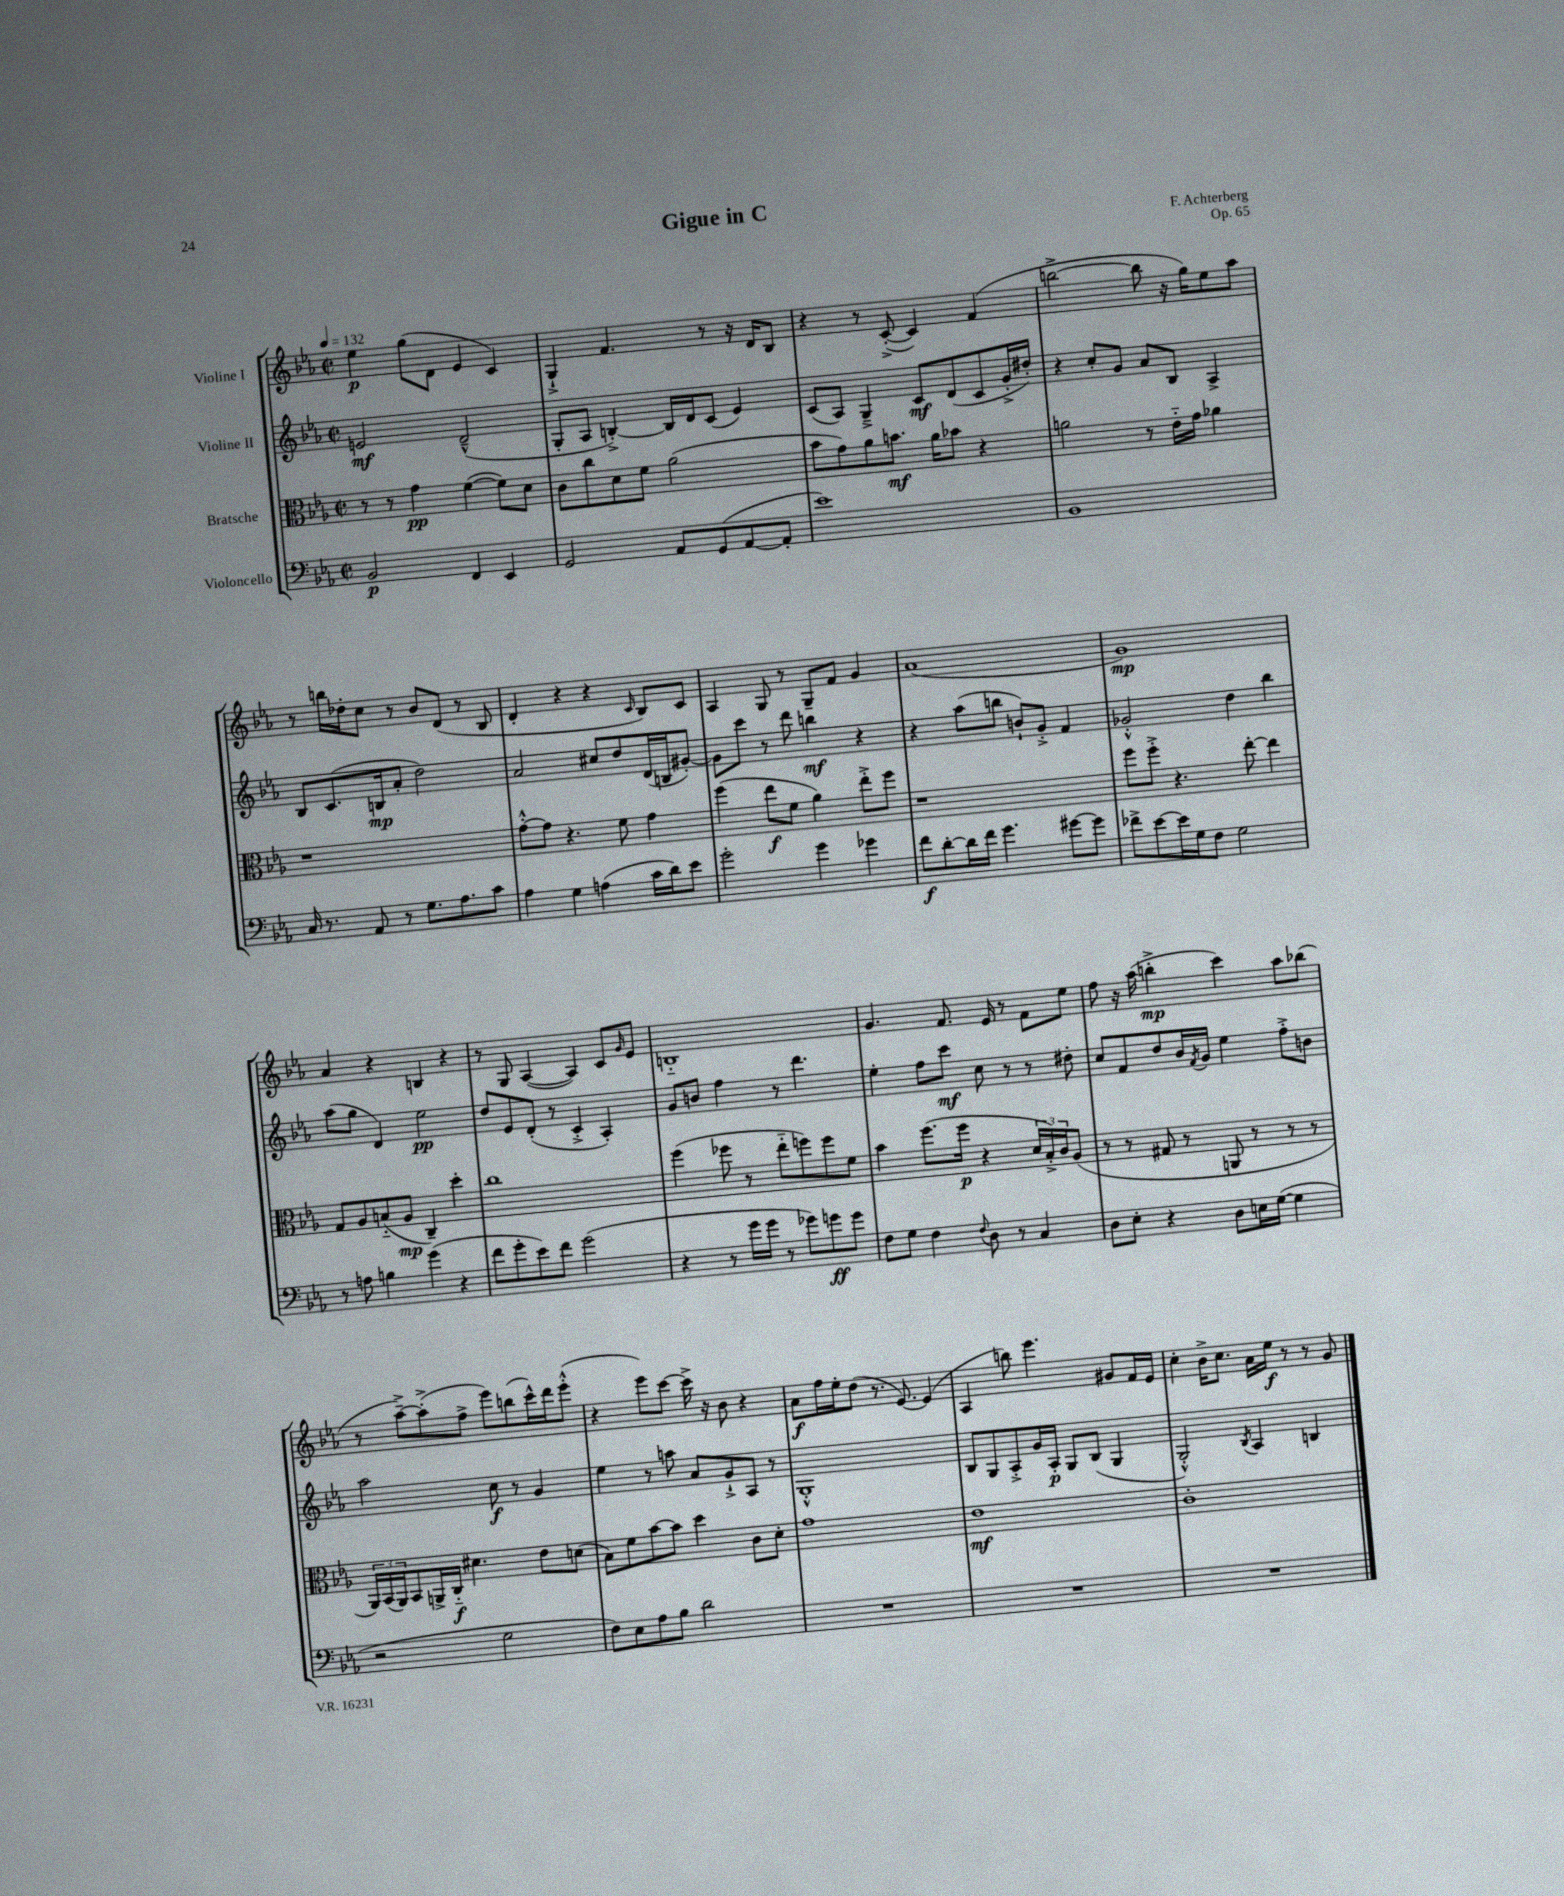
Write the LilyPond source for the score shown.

\header { title = "Gigue in C" composer = "F. Achterberg" opus = "Op. 65" }
<<
\new StaffGroup <<
\new Staff = "s0" \with { instrumentName = "Violine I" } {
    \clef treble \key ees \major \defaultTimeSignature \time 2/2 \tempo 4 = 132
    ees''4\p g''8( d'8 ees'4 c'4) |
    g4-!-> f'4. r8 r16 d'16 bes8 |
    r4 r8 c'8~-.->( c'4) f'4( |
    b''2~-> b''8 r16 g''16) ees''8 aes''8 |
    r8 b''16 des''16-. c''8 r8 bes'8 d'8( r8 bes8 |
    d'4-. r4 r4 \grace { c'16 } bes8) c'8 |
    aes4 g8 r8 g8-- f'8 g'4 |
    aes'1( |
    g'1\mp) |
    aes'4 r4 b4 r4 |
    r8 g8 aes4~( aes4) c'8 \grace { g'16 } ees'8 |
    b1-_ |
    g'4. f'8. ees'16 r8 f'8 ees''8 |
    f''8 r16 aes''16( b''4-.->\mp c'''4) aes''8 bes''8( |
    r8 aes''8~--->) aes''8-.->( f''8-> ees'''8) b''8( c'''16-^) d'''16 ees'''8-.-^( |
    r4 ees'''8) c'''8~ c'''16-> r16 bes'8 r4 |
    aes'8\f f''16 ees''16-. d''8( r8. ees'8.~) ees'4( |
    aes4 b''8) ees'''4. gis'8 f'16 ees'16 |
    c''4-. bes'16-> c''8. aes'16 ees''16\f r8 r8 g'8 \bar "|." |
}
\new Staff = "s1" \with { instrumentName = "Violine II" } {
    \clef treble \key ees \major \defaultTimeSignature \time 2/2
    e'2\mf d'2---^( |
    g8-. aes8 b4~-.->) b16 d'16 c'8( ees'4) |
    c'8( aes8) g4---> c'8\mf d'8( c'8 g'16-.-> dis''16-.) |
    r4 c''8-. g'8 aes'8 bes8 aes4-> |
    bes8 c'8.( b16\mp aes'8-. d''2) |
    aes'2 cis''8 d''8 d'16( b16 gis'8~-.) |
    gis'8 c'''8 r8 d'''8 b''4\mf r4 |
    r4 aes''8( b''8 b'8-!) g'8-.-> f'4 |
    ges'2-.-^ d''4 bes''4 |
    aes''8( g''8 d'4) ees''2\pp |
    d''8 ees'8 d'8-.( r8 c'4-.-> aes4-.) |
    g'8 b'8 f''4 r8 d'''4. |
    ees''4-. f''8 c'''8\mf c''8 r8 r8 dis''8-. |
    c''8 f'8 d''8 bes'16 \acciaccatura { f'8 } g'16 ees''4 f''8-.-> b'8 |
    aes''2 c''8\f r8 g'4 |
    ees''4 r8 a''8 aes'8 g'8-!-> aes8 r8 |
    g1-.-^ |
    bes8 g8 aes8-.-> g'16 aes16-.\p g8 bes8( g4 |
    g2-.-^) \acciaccatura { bes8 } aes4 b4 \bar "|." |
}
\new Staff = "s2" \with { instrumentName = "Bratsche" } {
    \clef alto \key ees \major \defaultTimeSignature \time 2/2
    r8 r8 g'4\pp f'4~( f'8) d'8 |
    c'8 c''8 d'8 f'8 aes'2( |
    bes'8 g'8) aes'8 b'8.\mf aes'16 bes'8 r4 |
    a'2 r8 ees'16-_ g'16 aes'4 |
    r1 |
    g'8~-.-^ g'8 r4. f'8 g'4 |
    f''4( ees''8\f f'8 aes'4) ees''8-.-> f''8 |
    r1 |
    f''8 f''8-.-> r4. ees''8~-. ees''4 |
    g8 aes8 b8-_( aes8\mp c4--) d''4-. |
    c''1 |
    f''4( fes''8 r8 ees''8-_ f''8) f''8 f'8 |
    bes'4 f''8.( f''16\p r4 \tuplet 3/2 { d'16 bes16-.->) c'16 } aes8( |
    r8 r8 gis8 r8 a,8 r8 r8 r8 |
    \tuplet 3/2 { aes,16) bes,16( aes,16) } bes,8 a,16-> c16-_\f dis'4. ees'8 d'8( |
    bes8) f'8 bes'8~ bes'8 d''4 c'8 d'8-. |
    g'1 |
    ees'1\mf |
    c'1-. \bar "|." |
}
\new Staff = "s3" \with { instrumentName = "Violoncello" } {
    \clef bass \key ees \major \defaultTimeSignature \time 2/2
    bes,2\p f,4 ees,4 |
    g,2 aes,8 g,8( aes,8~ aes,8-. |
    ees'1) |
    bes,1 |
    c16 r8. aes,8 r8 g8. aes8. c'8 |
    aes4 g4 a4( c'16 d'16) ees'8 |
    g'2-. g'4 ges'4 |
    f'8\f d'8~-. d'16 f'16 g'4. gis'8~ gis'8 |
    fes'8-> ees'8~ ees'16 g16 f8 g2 |
    r8 a8 b4 g'4( r4 |
    f'8 g'8-. ees'8) f'8 g'2( |
    r4 r8 g'16 g'16 r8 ges'8) g'8\ff g'8 |
    f8 g8 f4 \appoggiatura { f8 } d8 r8 c4 |
    d8 ees8-. r4 d8 e16 g16~( g4 |
    r2 g2 |
    f8) ees8 aes8 bes8 d'2 |
    R1 |
    R1 |
    R1 \bar "|." |
}
>>
>>
\layout { \context { \Score \remove "Bar_number_engraver" } }
